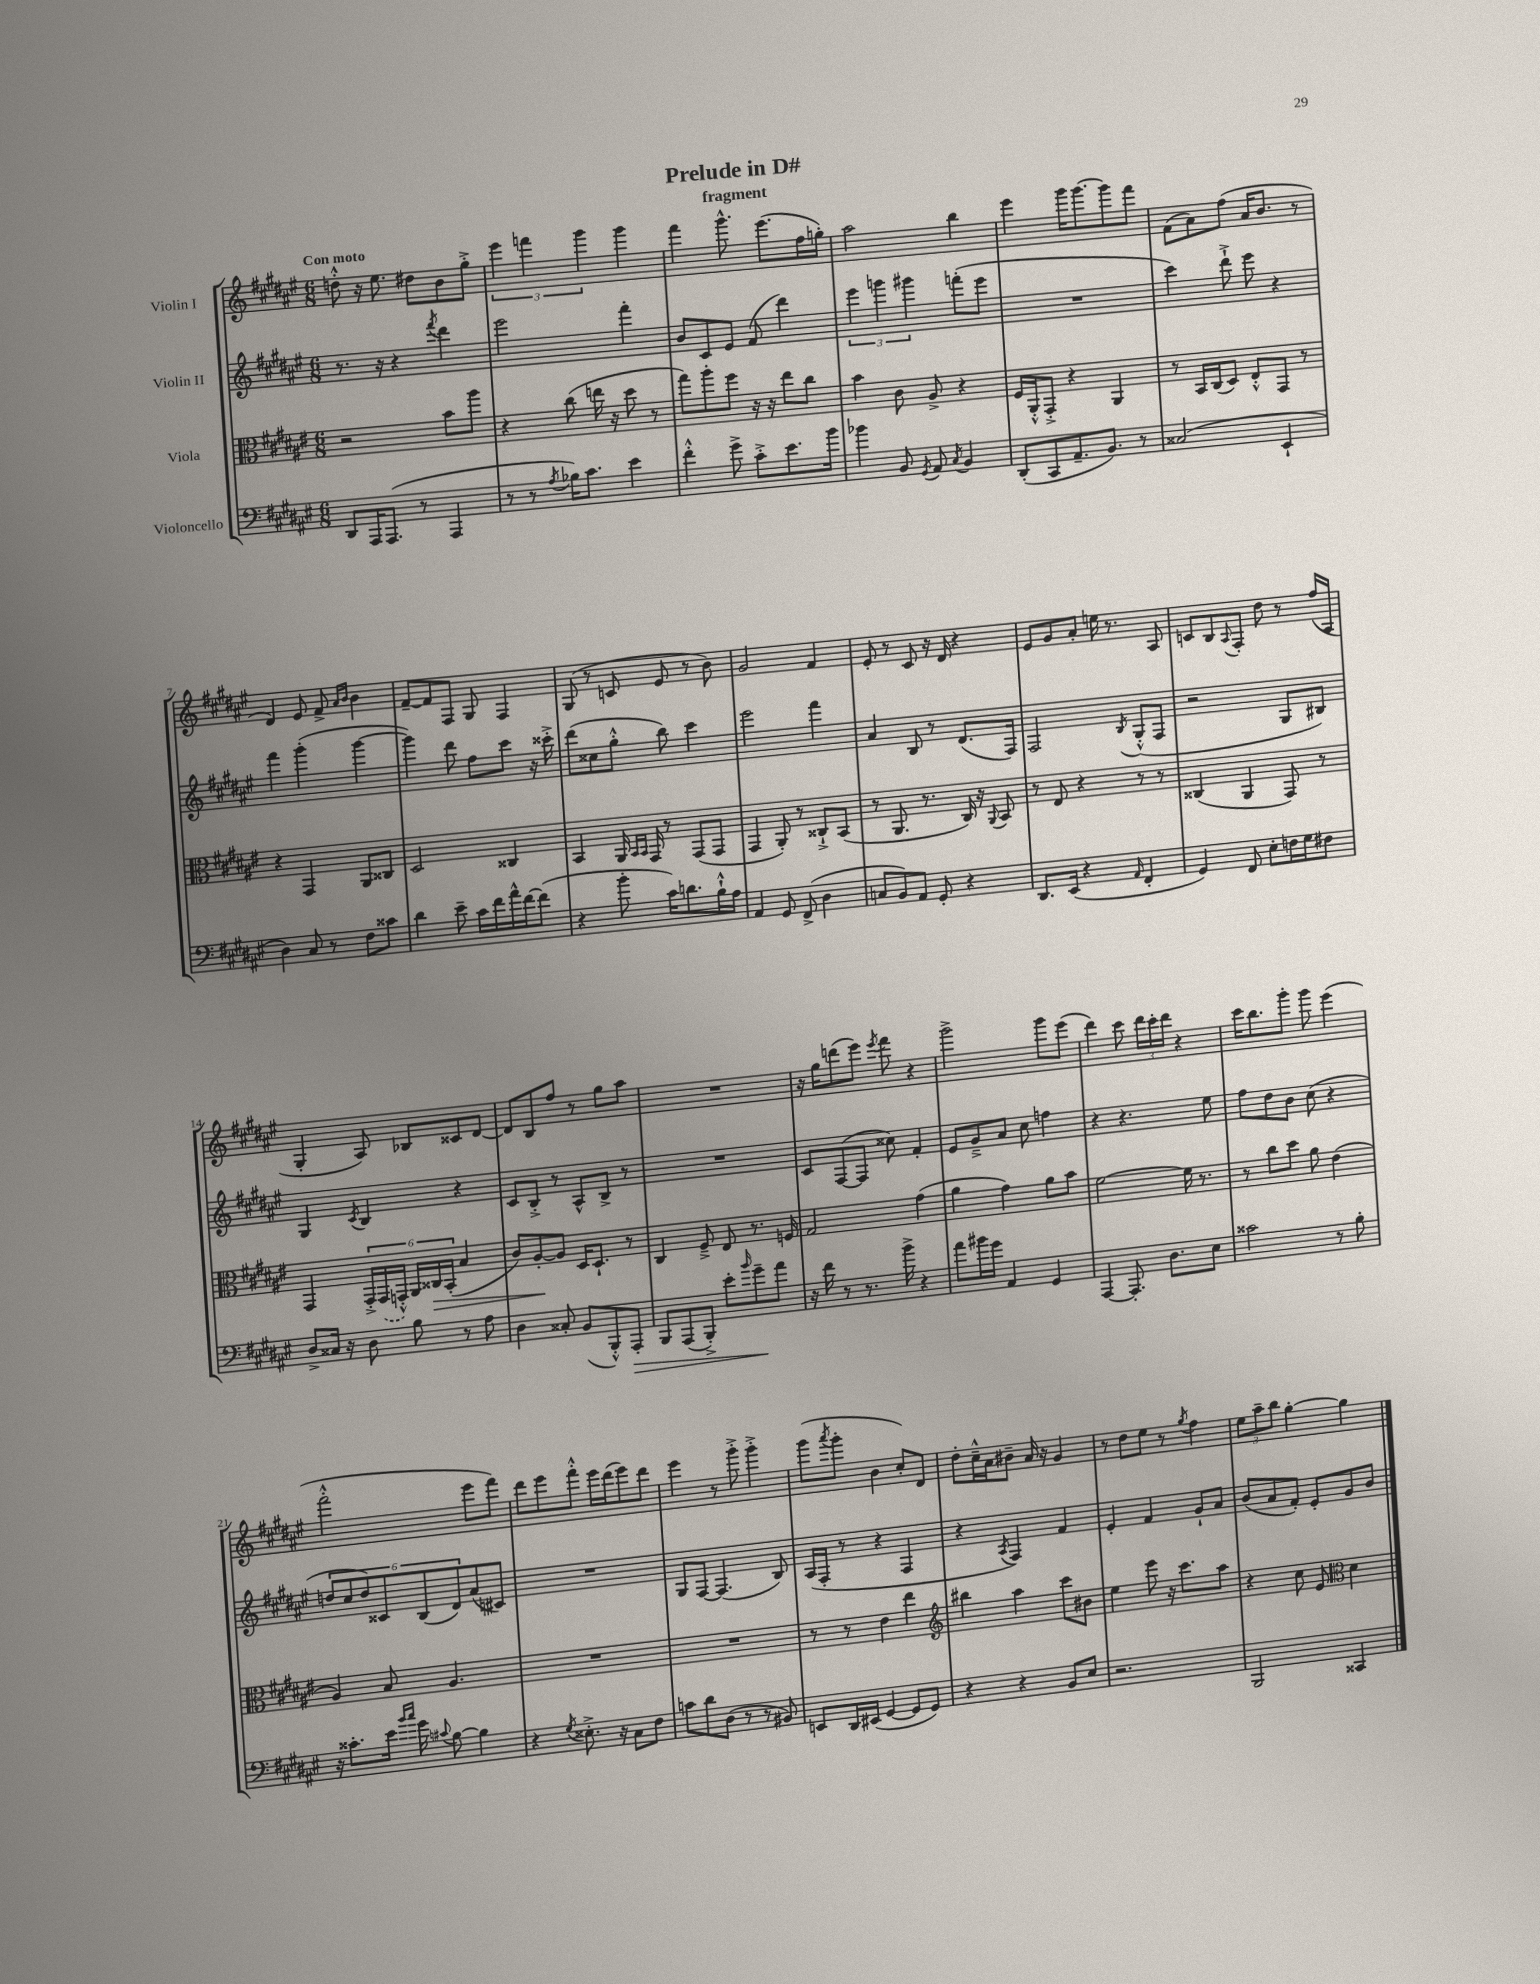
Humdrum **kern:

**kern	**kern	**kern	**kern
*staff4	*staff3	*staff2	*staff1
*clefF4	*clefC3	*clefG2	*clefG2
*k[f#c#g#d#a#e#]	*k[f#c#g#d#a#e#]	*k[f#c#g#d#a#e#]	*k[f#c#g#d#a#e#]
*M6/8	*M6/8	*M6/8	*M6/8
8DD#/L	2r	8.r	8dd'^^\
16AAA#/K	.	.	16r
(8.AAA#/J	.	16r	8.ee#\
.	.	4r	.
8r	.	.	8dd#\L
.	.	8qfff#/	.
4AAA#/	8b\L	4ddd#\	8b\
.	8aa#\J	.	8gg#'^\J
=	=	=	=
8r	4r	2eee#\	6eee#\
8r	.	.	.
.	.	.	6fff\
8qA#/	.	.	.
16B-\LK)	(8cc#\	.	.
8.c#\J	.	.	.
.	.	.	6ggg#\
.	16ee\	.	.
.	16r	.	.
4e#\	8dd#\	4fff#'\	4ggg#\
.	8r	.	.
=	=	=	=
4f#'^^\	8gg#\L)	8b/L	4fff#\
.	8aa#'\	8c#/	.
8g#^\	8ff#\J	8e#/J	8.ggg#^^\
8c#'^\L	16r	(8f#/	.
.	16r	.	(8.eee#\L
8.e#\	8ee#\L	4ddd#\)	.
.	8cc#\J	.	16ff#\L
16b\Jk	.	.	16gg'\JJ)
=	=	=	=
4b-\	4b\	6eee#\	2aa#\
.	.	6ggg\	.
8BB/	8c#\	.	.
.	.	6ggg#\	.
8qGG#/	.	.	.
8AA#/	8A#^/	.	.
8qC#/	.	.	.
4BB/	4r	(8fff'\L	4bb\
.	.	8eee#\J	.
=	=	=	=
(8DD#'/L	16F#/LL	2.r	4eee#\
.	16AA#'^^/J	.	.
8CC#/	8GG#'^/J	.	.
8.AA#~/	4r	.	16ggg#\LK
.	.	.	[8.ggg#\
8.BB/J)	.	.	.
.	4AA#/	.	8ggg#\]
8r	.	.	8fff#\J
=	=	=	=
(2C##/	8r	4ccc#\)	(8f#\L
.	16BB/LL	.	8a#\)
.	(16C#/J	.	.
.	8D#/J)	8ddd#`^\	(8ff#\J
.	8E#'^^/L	8eee#\	16a#/LK
.	.	.	8.b/J
4EE#`/	8GG#/J	4r	.
.	8r	.	8r
=	=	=	=
4D#\)	4r	4fff#\	4d#/)
8C#/	4GG#/	(4ggg#'\	8e#/
8r	.	.	8f#^/
.	.	.	16qqa#/LL
.	.	.	16qqb/JJ
8F#\L	8AA#/L	[4ggg#\	4b\
8c##\J	8C##/J	.	.
=	=	=	=
4d#\	2D#/	4ggg#\])	[8f#~/L
.	.	.	8f#/]
8e#~\	.	8ddd#\	8F#/J
16c#\LL	.	8ff#\L	8G#/
16f#\	.	.	.
16a#^^\	4C##/	8ccc#\J	4F#/
[16f#\J	.	.	.
(8f#\]J	.	16r	.
.	.	16ccc##'^\	.
=	=	=	=
4r	4BB/	(8ddd#\L	(8G#/
.	.	8cc##\	8r
8b'\	16AA#/	8gg#'^^\J	8c/
.	16qqBB/LL	.	.
.	16qqBB/JJ	.	.
.	16GG#/	.	.
16c#\LK)	8r	8bb\)	8e#/
8.d\	.	.	.
.	(8GG#/L	4ccc#\	8r
16B`^^\L	8GG#/J	.	8b\)
16A#\JJ	.	.	.
=	=	=	=
4AA#/	4GG#/	2eee#\	2g#/
8GG#/	8AA#'/)	.	.
(8FF#^/	8r	.	.
4D#\	8C##`^/L	4fff#\	4f#/
.	(8BB/J	.	.
=	=	=	=
8C/L	8r	4a#/	8e#'/
8BB/)	8.AA#/	.	8r
8AA#/J	.	8B/	8c#/
.	8.r	.	.
8GG#'/	.	8r	16r
.	.	.	16d#/
4r	16C#/)	(8.d#/L	4r
.	16r	.	.
.	8qqAA#/	.	.
.	8BB/	.	.
.	.	16F#/Jk)	.
=	=	=	=
8.DD#/L	8r	2F#/	8e#/L
.	8E#/	.	8g#/
(16EE#/Jk	.	.	.
4r	4r	.	8a#'/J
.	.	.	16ee\
.	.	.	8.r
16qqAA#/	.	8qB/	.
4FF#'/	8r	(8G#'^^/L	.
.	8r	8F#/J	8A#/
=	=	=	=
4GG#/)	(4C##/	2r	8c/L
.	.	.	8B/
.	.	.	8qqA#/
8FF#/	4AA#/	.	8F#'/J
8E#'\L	.	.	8dd#\
16F\L	8GG#/)	8G#/L	8r
16G#\J	.	.	.
8F#\J	8r	8B#/J)	(16ff#/LL
.	.	.	16A#/JJ
=	=	=	=
8D#^/L	4GG#/	4G#/	4G#'/
16C##/Jk	.	.	.
16r	.	.	.
.	.	8qc#/	.
8D#\	24GG#'^/LL	4B/	8A#/)
.	(24GG#/	.	.
.	24GG'^^/JJ)	.	.
8B\	24AA#/LL	.	8B-/L
.	24C##/	.	.
.	(24BB'/JJ	.	.
8r	4B/	4r	8c##/
8A#\	.	.	[8d#/J
=	=	=	=
4D#\	8c#/L)	8c#/L	8d#/]L
.	[8A#'/	8B'^/J	8B/
8C##'/	8A#/]J	8r	8ff#/J
(8BB/L	16D#/LK	8A#^^/L	8r
.	8.D#`/J	.	.
8BBB'^^/)	.	8B^/J	8gg#\L
8AAA#'/J	8r	8r	8aa#\J
=	=	=	=
8BBB/L	4C#/	2.r	2.r
(8AAA#/	.	.	.
8BBB'^/J)	8F#~^/	.	.
8e#'\L	8E#/	.	.
16qqb/	.	.	.
8g#~\	8.r	.	.
8a#\J	.	.	.
.	16F/	.	.
=	=	=	=
16r	2G#/	8c#/L	16r
16f#\	.	.	16gg#\LK
8r	.	([8F#/	(8ddd\
8.r	.	8F#/]J	8eee#\J)
.	.	.	8qeee#/
.	.	8cc##\)	8fff#\
16b^\	.	.	.
4r	(4g#\	4f#'/	4r
=	=	=	=
8a#\L	4a#\	8e#/L	2ggg#^\
16b#\L	.	8g#~^/	.
16g#\JJ	.	.	.
4AA#/	4g#\)	8a#/J	.
.	.	8cc#\	.
4GG#/	8a#\L	4ff\	8ggg#\L
.	8b\J	.	(8eee#\J
=	=	=	=
[4AAA#/	[2f#\	4r	4ddd#\)
8.AAA#'/]	.	4.r	8ccc#\
.	.	.	24ddd#\LL
.	.	.	24ccc#'\
8.D#\L	.	.	.
.	.	.	24ddd#\JJ
.	16f#\]	.	4r
.	8.r	.	.
8E#\J	.	8ee#\	.
=	=	=	=
2c##\	8r	8ff#\L	16ccc#\LK
.	.	.	8.bb\
.	8cc#\L	8dd#\	.
.	8dd#\J	8b\J	8ggg#'\J
.	8a#\	(8cc#\	8ggg#\
8r	(4e#\	4r	(4eee#\
8B'\	.	.	.
=	=	=	=
16r	4A#/)	12dd/L	2fff#'^^\
8.c##'\L	.	.	.
.	.	12cc#/	.
.	.	12dd/)	.
16e#\Jk	8B/	12c##/	.
16qqb/LL	.	.	.
16qqcc#/JJ	.	.	.
16g#\	.	.	.
.	.	(12B/	.
8qqc#/	.	.	.
[8B\	4.A#/	.	.
.	.	12d#/)	.
4B\]	.	(8a#/	8eee#\L
.	.	8c#/J)	8fff#\J)
=	=	=	=
4r	2.r	2.r	8ddd#\L
.	.	.	8eee#\
8qG#/	.	.	.
8.E##'^\	.	.	8fff#'^^\J
.	.	.	16eee#\LL
16r	.	.	(16ddd#\J
8C#\L	.	.	8eee#\)
8F#\J	.	.	8ddd#\J
=	=	=	=
8c\L	2.r	8G#/L	4eee#\
8d#\	.	[8F#/J	.
(8D#\J	.	(4.F#/]	8r
8r	.	.	8ggg#'^\
8r	.	.	4ggg#'^\
8BB#/)	.	8B/)	.
=	=	=	=
8EE/L	8r	(16A#/LL	(8ggg#\L
.	.	16F#'/JJ	.
.	.	.	8qaaa#/
16DD#/L	8r	8r	8ggg#'\J
(16EE#/JJ	.	.	.
[4GG#/	4e#\	4r	4b\
8GG#/]L	4ee#\	4F#/	8cc#'/L)
8GG#/J)	.	.	8d#/J
=	=	=	=
*	*clefG2	*	*
4r	4bb#\	4r	8dd#'\L
.	.	.	16cc#~^^\L
.	.	.	16a#\J
.	.	8qA#/	.
4r	4aa#\	4F#/)	8b#~\J
.	.	.	16a#/
.	.	.	16r
8BB/L	8ccc#\L	4f#/	4g#/
8E#/J	8b#\J	.	.
=	=	=	=
2.r	4ee#\	4e#'/	8r
.	.	.	8dd#\L
.	8eee#\	4f#/	8ee#\J
.	16r	.	8r
.	8.ccc#\L	.	.
.	.	.	8qgg#/
.	.	8g#`/L	4ff#\
.	8aa#\J	8a#/J	.
=	=	=	=
2BBB/	4r	(8b/L	12ee#\L
.	.	.	12aa#~\
.	.	8a#/	.
.	.	.	12bb\J
.	8cc#\	8f#'/J)	[4gg#'\
.	8e#/	8e#'/L	.
*	*clefC3	*	*
4CC##/	4d#\	8g#/	4gg#\]
.	.	8b/J	.
==	==	==	==
*-	*-	*-	*-
